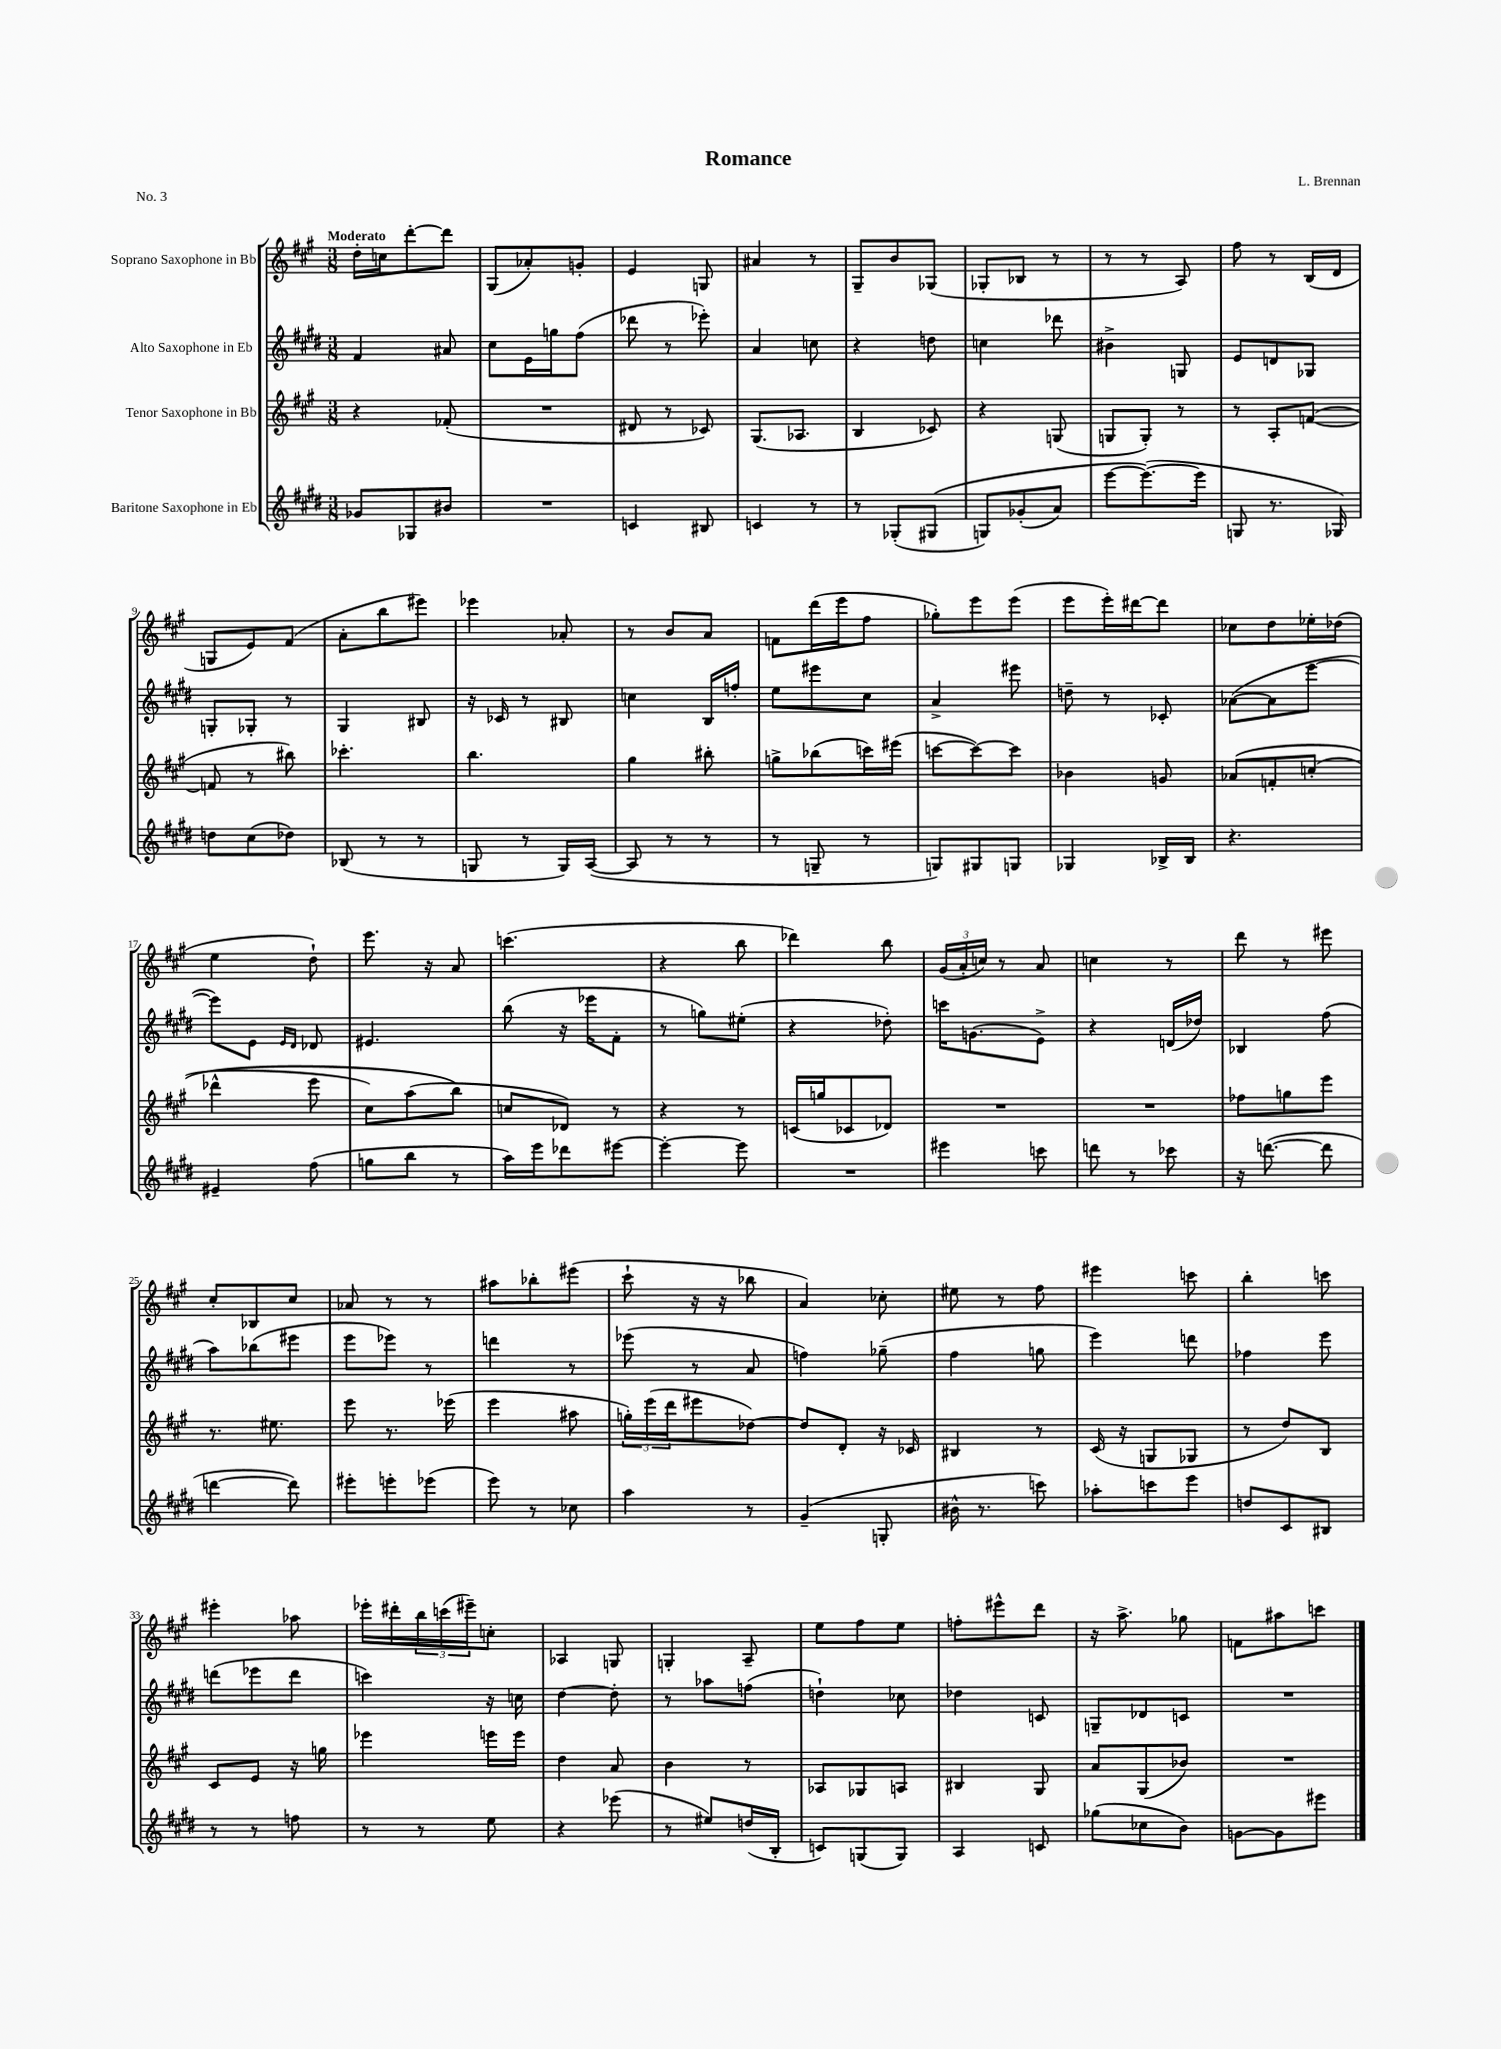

**kern	**kern	**kern	**kern
*staff4	*staff3	*staff2	*staff1
*clefG2	*clefG2	*clefG2	*clefG2
*k[f#c#g#d#]	*k[f#c#g#]	*k[f#c#g#d#]	*k[f#c#g#]
*M3/8	*M3/8	*M3/8	*M3/8
8g-	4r	4f#	16dd'
.	.	.	16cc
8G-	.	.	[8ddd'
8b#	(8f-'	8a#	8ddd]
=	=	=	=
4.r	4.r	8cc#	(8G#
.	.	16e	8a-')
.	.	16gg	.
.	.	(8ff#	8g'
=	=	=	=
4c	8d#	8ddd-	4e
.	8r	8r	.
8B#	8c-)	8eee-')	8G
=	=	=	=
4c	(8.G#	4a	4a#
.	8.A-	.	.
8r	.	8cc	8r
=	=	=	=
8r	4B	4r	8G#~
(8G-'	.	.	8b
&(8G#	8c-)	8dd	(8G-
=	=	=	=
8G)	4r	4cc	8G-'
(8g-'	.	.	8B-
8a)	(8G	8ddd-	8r
=	=	=	=
[8eee	8G	4b#^	8r
(8.eee_&)	8G')	.	8r
.	8r	8G	8A)
16eee]	.	.	.
=	=	=	=
8G	8r	8e	8ff#
8.r	8A'	8d	8r
.	([8f	8G-	(16B
16G-)	.	.	16d
=	=	=	=
8dd	8f]	8G'	8G
(8cc#	8r	8G-'	8e)
8dd-)	8bb#)	8r	(8f#
=	=	=	=
(8B-	4.ccc-'	4G#	8a'
8r	.	.	8bb
8r	.	8B#	8eee#)
=	=	=	=
8G	4.bb	16r	4eee-
.	.	16c-	.
8r	.	8r	.
16G)	.	8B#	8a-'
([16A	.	.	.
=	=	=	=
8A]	4gg#	4cc	8r
8r	.	.	8b
8r	8bb#'	16B	8a
.	.	16ff'	.
=	=	=	=
8r	8gg^	8ee	8f
8G~	(8bb-	8eee#	(16ddd
.	.	.	16eee
8r	16ccc)	8cc#	8ff#
.	(16eee#	.	.
=	=	=	=
8G)	[8ccc	4a^	8gg-')
8G#	8ccc_)	.	8eee
8G	8ccc]	8eee#	(8eee
=	=	=	=
4G-	4b-	8dd~	8eee
.	.	8r	16eee')
.	.	.	[16ddd#
16B-^	8g	8c-'	8ddd#]
16B-	.	.	.
=	=	=	=
4.r	&(8a-	([8a-	8cc-
.	8f'	8a-]	8dd
.	(8cc'	[8eee	16ee-'
.	.	.	(16dd-
=	=	=	=
4e#~	4ddd-^^	8eee])	4ee
.	.	8e	.
.	.	16qqe	.
.	.	16qqd#	.
(8ff#	8eee	8d-	8dd`)
=	=	=	=
8gg	8cc#)	4.e#	8.eee
8bb	(8aa	.	.
.	.	.	16r
8r	8bb&)	.	8a
=	=	=	=
16aa)	8cc	(8bb	(4.ccc
16eee	.	.	.
8ddd-	8d-)	16r	.
.	.	16eee-	.
[8eee#	8r	8f#'	.
=	=	=	=
4eee#'_	4r	8r	4r
.	.	8gg)	.
8eee#]	8r	(8ee#'	8bb
=	=	=	=
4.r	(16c	4r	4ddd-)
.	16gg	.	.
.	8c-	.	.
.	8d-)	8dd-')	8bb
=	=	=	=
4eee#	4.r	16ccc	(24g#
.	.	.	24a'
.	.	(8.g	.
.	.	.	24cc)
.	.	.	8r
8ccc	.	8e^)	8a
=	=	=	=
8ddd	4.r	4r	4cc
8r	.	.	.
8ccc-	.	(16d	8r
.	.	16dd-)	.
=	=	=	=
16r	8ff-	4B-	8ddd
([8.ddd	.	.	.
.	8gg	.	8r
8ddd]	8eee	(8ff#	8eee#
=	=	=	=
[4ddd	8.r	8aa)	8cc#'
.	.	(8bb-	8B-
.	8.ee#	.	.
8ddd])	.	8eee#	8cc#
=	=	=	=
8eee#'	8eee	8eee	8a-
8eee'	8.r	8eee-)	8r
(8eee-	.	8r	8r
.	(16eee-	.	.
=	=	=	=
8eee)	4eee	4ddd	8aa#
8r	.	.	8bb-'
8cc-	8aa#	8r	(8eee#
=	=	=	=
4aa	24gg')	(8eee-	8ccc#`
.	(24eee	.	.
.	24ddd	.	.
.	8eee#	8r	16r
.	.	.	16r
8r	[8dd-)	8a	8bb-
=	=	=	=
(4g#~	8dd-]	4ff)	4a)
.	8d'	.	.
8G'	16r	(8gg-~	8cc-'
.	16c-	.	.
=	=	=	=
16b#^^	4B#	4ff#	8ee#
8.r	.	.	.
.	.	.	8r
8ccc)	8r	8gg	8ff#
=	=	=	=
8aa-'	(16c#	4eee)	4eee#
.	16r	.	.
8ccc	8G	.	.
8eee	8G-	8ddd	8ccc
=	=	=	=
8dd	8r	4ff-	4bb'
8c#	8dd)	.	.
8B#	8B	8eee	8ccc
=	=	=	=
8r	8c#	(8ddd	4eee#'
8r	8e	8eee-	.
8ff	16r	8ddd	8aa-
.	16gg	.	.
=	=	=	=
8r	4eee-	4ccc)	16eee-'
.	.	.	16ddd#'
8r	.	.	24bb
.	.	.	(24ccc
.	.	.	24eee#~)
8ee	16eee	16r	8cc'
.	16eee	16cc	.
=	=	=	=
4r	4dd	[4dd#	4A-
(8eee-	8a	8dd#']	8G
=	=	=	=
8r	4b	8r	4G'
8ee#)	.	8aa-	.
(16dd	8r	(8ff	8A~
16B'	.	.	.
=	=	=	=
8c)	8A-	4dd`)	8ee
(8G	8G-	.	8ff#
8G)	8A	8cc-	8ee
=	=	=	=
4A	4B#	4dd-	8ff'
.	.	.	8eee#^^
8c	8G#	8c	8ddd
=	=	=	=
(8gg-	8a	8G~	16r
.	.	.	8.aa^
8cc-	(8G#	8d-	.
8b)	8b-)	8c	8gg-
=	=	=	=
[8g	4.r	4.r	8f
8g]	.	.	8aa#
8eee#	.	.	8ccc
==	==	==	==
*-	*-	*-	*-
